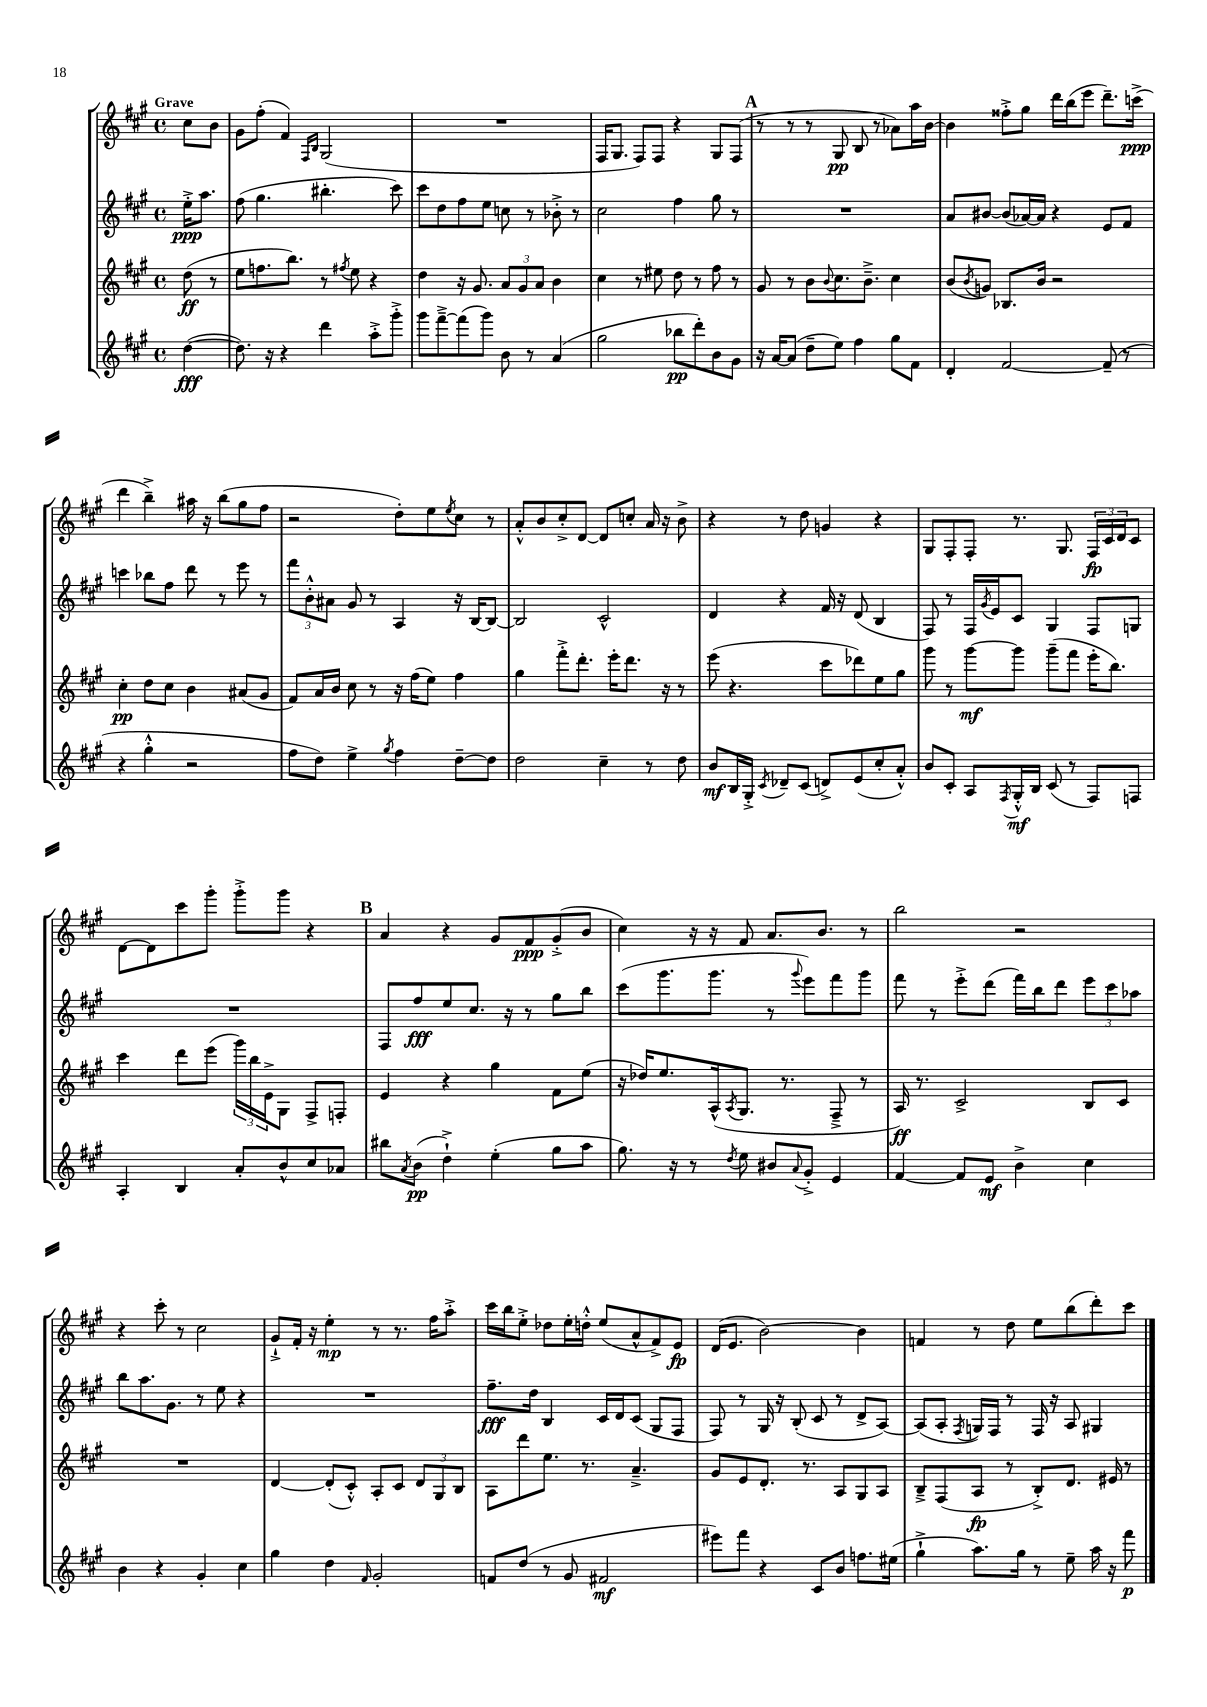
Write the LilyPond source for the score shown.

<<
\new StaffGroup <<
\new Staff = "s0" {
    \clef treble \key a \major \defaultTimeSignature \time 4/4 \partial 4 \tempo "Grave"
    cis''8 b'8 |
    gis'8 fis''8-.( fis'4) \grace { fis16 b16 } gis2( |
    R1 |
    fis16 gis8. fis8) fis8 r4 gis8 fis8( |
    \mark \markup { \bold "A" } r8 r8 r8 gis8\pp b8 r8 aes'8) a''16 b'16~ |
    b'4 fisis''8-.-> gis''8 d'''16 b''16( e'''8 d'''8.--) c'''16->\ppp( |
    d'''4 b''4--->) ais''16 r16 b''8( gis''8 fis''8 |
    r2 d''8-.) e''8 \acciaccatura { e''8 } cis''8 r8 |
    a'8-.-^ b'8 cis''8-.-> d'8~ d'8 c''8-. a'16 r16 b'8-> |
    r4 r8 d''8 g'4 r4 |
    gis8 fis8-. fis8-. r8. gis8. \tuplet 3/2 { fis16\fp cis'16 d'16 } cis'8 |
    d'8~ d'8 cis'''8 gis'''8-. gis'''8-.-> gis'''8 r4 |
    \mark \markup { \bold "B" } a'4 r4 gis'8 fis'8\ppp gis'8-.->( b'8 |
    cis''4) r16 r16 fis'8 a'8. b'8. r8 |
    b''2 r2 |
    r4 cis'''8-. r8 cis''2 |
    gis'8-!-> fis'16-. r16 e''4-.\mp r8 r8. fis''16 a''8-.-> |
    cis'''16 b''16 e''8-.-> des''8 e''16-. d''16-.-^ e''8( a'8-^ fis'8->) e'8\fp |
    d'16( e'8. b'2~) b'4 |
    f'4 r8 d''8 e''8 b''8( d'''8-.) cis'''8 \bar "|." |
}
\new Staff = "s1" {
    \clef treble \key a \major \defaultTimeSignature \time 4/4 \partial 4
    e''16-.->\ppp a''8. |
    fis''8( gis''4. bis''4.-. cis'''8) |
    cis'''8 d''8 fis''8 e''8 c''8 r8 bes'8-.-> r8 |
    cis''2 fis''4 gis''8 r8 |
    \mark \markup { \bold "A" } R1 |
    a'8 bis'8~ bis'8( aes'16~) aes'16 r4 e'8 fis'8 |
    c'''4 bes''8 fis''8 d'''8 r8 e'''8 r8 |
    \tuplet 3/2 { fis'''8 b'8-.-^ ais'8 } gis'8 r8 a4 r16 b16~ b8~ |
    b2 cis'2-^ |
    d'4 r4 fis'16 r16 d'8( b4 |
    fis8) r8 fis16 \acciaccatura { gis'8 } e'16 cis'8 gis4 fis8 g8 |
    R1 |
    \mark \markup { \bold "B" } fis8 fis''8\fff e''8 cis''8. r16 r8 gis''8 b''8 |
    cis'''8( gis'''8. gis'''8. r8 \appoggiatura { gis'''8 } e'''8) fis'''8 gis'''8 |
    fis'''8 r8 e'''8-.-> d'''8( fis'''16) b''16 d'''8 \tuplet 3/2 { e'''8 cis'''8 aes''8 } |
    b''8 a''8. gis'8. r8 e''8 r4 |
    R1 |
    fis''8.--\fff d''16 b4 cis'16 d'16 cis'8( gis8 fis8 |
    fis8) r8 gis16 r16 b8-.( cis'8 r8 d'8-> a8~) |
    a8( a8-. \acciaccatura { fis8 } g16) fis16 r8 fis16 r16 a8 gis4 \bar "|." |
}
\new Staff = "s2" {
    \clef treble \key a \major \defaultTimeSignature \time 4/4 \partial 4
    d''8\ff( r8 |
    e''8 f''8. b''8.) r8 \acciaccatura { fis''8 } e''8 r4 |
    d''4 r16 gis'8. \tuplet 3/2 { a'8 gis'8 a'8 } b'4 |
    cis''4 r8 eis''8 d''8 r8 fis''8 r8 |
    \mark \markup { \bold "A" } gis'8 r8 b'8 \appoggiatura { b'8 } cis''8. b'8.---> cis''4 |
    b'8( \acciaccatura { b'8 } g'8) bes8. b'16 r2 |
    cis''4-.\pp d''8 cis''8 b'4 ais'8( gis'8 |
    fis'8) a'16 b'16 cis''8 r8 r16 fis''16( e''8) fis''4 |
    gis''4 fis'''8-.-> d'''8.-. e'''16-. d'''8. r16 r8 |
    e'''8( r4. cis'''8 des'''8) e''8 gis''8 |
    gis'''8 r8 gis'''8~\mf gis'''8 gis'''8--( fis'''8 e'''16-. b''8.) |
    cis'''4 d'''8 e'''8( \tuplet 3/2 { gis'''16) b''16 e'16-> } gis8 fis8-> f8-. |
    \mark \markup { \bold "B" } e'4 r4 gis''4 fis'8 e''8( |
    r16 des''16) e''8. a16-^( \acciaccatura { a8 } gis8. r8. fis8---> r8 |
    a16\ff) r8. cis'2-> b8 cis'8 |
    R1 |
    d'4~ d'8-.( cis'8-.-^) a8-. cis'8 \tuplet 3/2 { d'8 gis8 b8 } |
    a8 d'''8 e''8. r8. a'4.---> |
    gis'8 e'8 d'8.-. r8. a8 gis8 a8 |
    b8---> fis8( a8\fp r8 b8-.->) d'8. eis'16 r8 \bar "|." |
}
\new Staff = "s3" {
    \clef treble \key a \major \defaultTimeSignature \time 4/4 \partial 4
    d''4~\fff( |
    d''8.) r16 r4 d'''4 a''8-.-> gis'''8-.-> |
    gis'''8 fis'''8~---> fis'''8( gis'''8) b'8 r8 a'4( |
    gis''2 bes''8\pp d'''8-.) b'8 gis'8 |
    \mark \markup { \bold "A" } r16 a'16~ a'8( d''8-- e''8) fis''4 gis''8 fis'8 |
    d'4-. fis'2~ fis'8--( r8 |
    r4 gis''4-.-^ r2 |
    fis''8 d''8) e''4-> \acciaccatura { gis''8 } fis''4 d''8~-- d''8 |
    d''2 cis''4-- r8 d''8 |
    b'8\mf b16 gis16-.-> \acciaccatura { cis'8 } des'8-- cis'8( d'8->) e'8( cis''8-. a'8-.-^) |
    b'8 cis'8-. a8 \acciaccatura { fis8 } gis16-.-^\mf b16 cis'8( r8 fis8) f8 |
    a4-. b4 a'8-. b'8-^ cis''8 aes'8 |
    \mark \markup { \bold "B" } bis''8 \acciaccatura { a'8 } b'8\pp( d''4-!->) e''4-.( gis''8 a''8 |
    gis''8.) r16 r8 \acciaccatura { d''8 } e''8 bis'8 \appoggiatura { a'8 } gis'8-.-> e'4 |
    fis'4~ fis'8 e'8\mf b'4-> cis''4 |
    b'4 r4 gis'4-. cis''4 |
    gis''4 d''4 \grace { fis'16 } gis'2-. |
    f'8 d''8( r8 gis'8 fis'2\mf |
    eis'''8) fis'''8 r4 cis'8 b'8 f''8. eis''16( |
    gis''4-!-> a''8.) gis''16 r8 e''8-- a''16 r16 fis'''8\p \bar "|." |
}
>>
>>
\layout { \context { \Score \remove "Bar_number_engraver" } }
